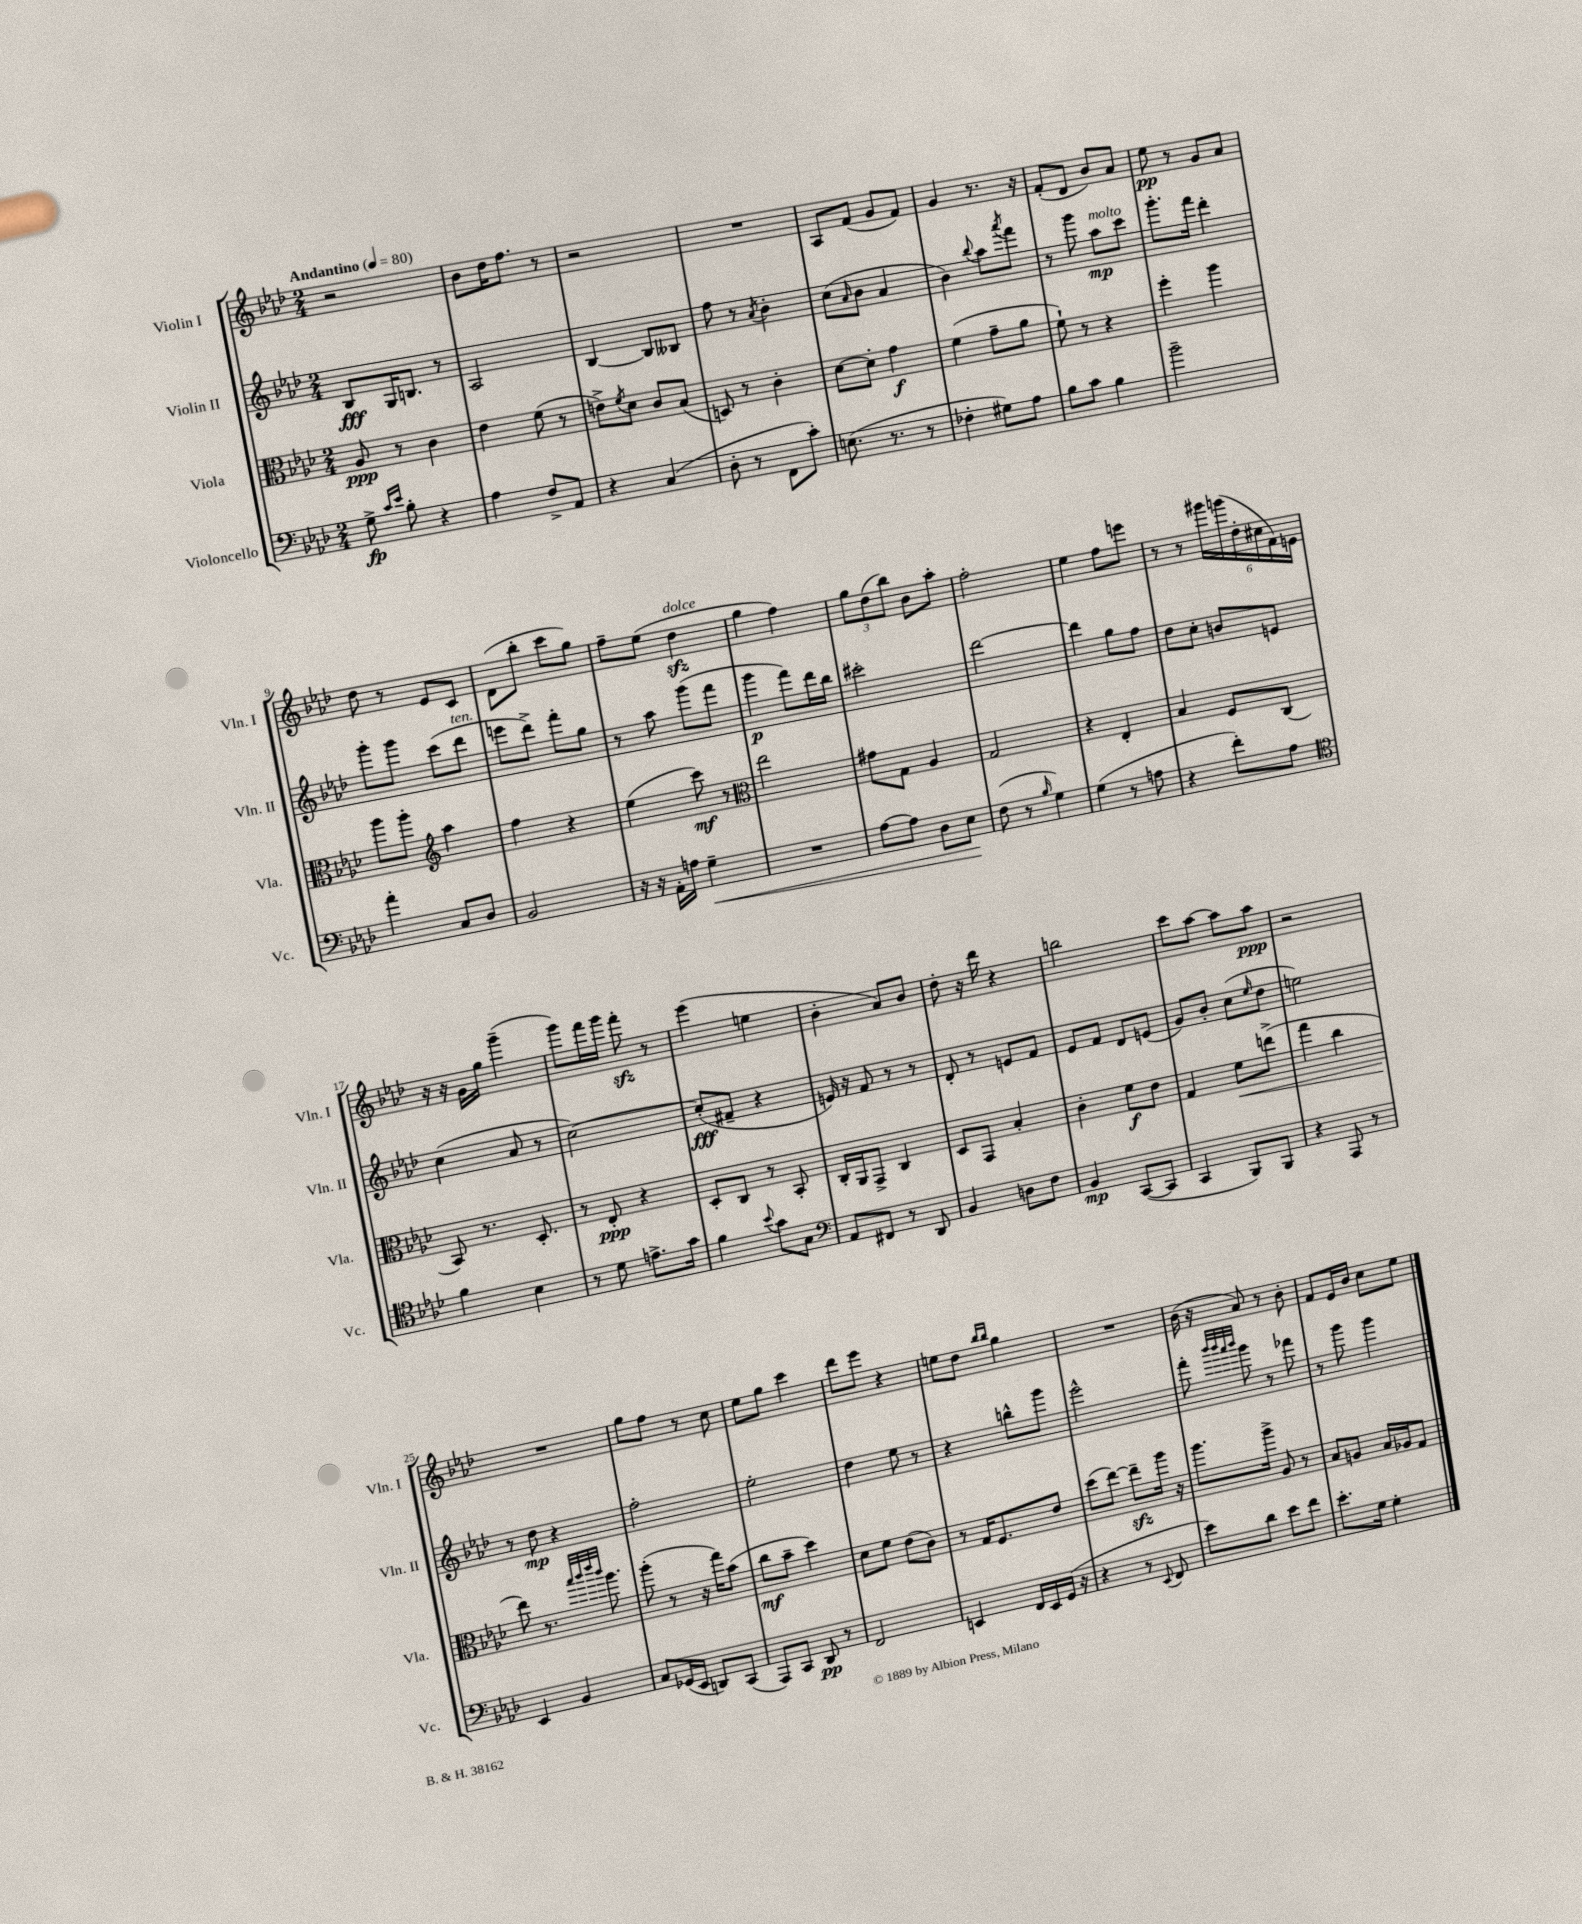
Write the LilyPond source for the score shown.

<<
\new StaffGroup <<
\new Staff = "s0" \with { instrumentName = "Violin I" shortInstrumentName = "Vln. I" } {
    \clef treble \key aes \major \numericTimeSignature \time 2/4 \tempo "Andantino" 4 = 80
    r2 |
    bes'8 des''16 f''8. r8 |
    r2 |
    R2 |
    aes8 f'8( g'8 f'8) |
    g'4 r8. r16 |
    f'8-.( des'8 bes'8) aes'8 |
    ees''8\pp r8 g'8 aes'8 |
    des''8 r8 ees'8 c'8 |
    des'8( bes''8-. c'''8 g''8) |
    f''8-- ees''8( des''4\sfz^\markup { \italic "dolce" } |
    g''4 f''4) |
    \tuplet 3/2 { g''8 des''8( bes''8) } bes'8 aes''8-. |
    f''2-. |
    ees''4 f''8 e'''8 |
    r8 r8 \tuplet 6/4 { gis'''16 g'''16( des''16-. cis''16 f'16) e'16 } |
    r16 r16 g'16 g''16 g'''4--( |
    g'''8) f'''16 g'''16 f'''8-.\sfz r8 |
    ees'''4( e''4 |
    bes'4-. aes'8) bes'8 |
    des''8-. r16 des'''16 r4 |
    b''2 |
    c'''8 aes''8~ aes''8 aes''8\ppp |
    r2 |
    R2 |
    g''8 f''8 r8 c''8 |
    ees''8 g''8 c'''4 |
    des'''8 ees'''8 r4 |
    e''8 des''8 \grace { bes''16 bes''16 } g''4 |
    R2 |
    bes'16( r16 aes'8) r8 bes'8-. |
    f'8 ees'16 bes'16 c''8 ees''8 \bar "|." |
}
\new Staff = "s1" \with { instrumentName = "Violin II" shortInstrumentName = "Vln. II" } {
    \clef treble \key aes \major \numericTimeSignature \time 2/4
    bes8\fff g16 b8. r8 |
    aes2 |
    bes4~ bes8 beses8 |
    f''8 r8 \acciaccatura { aes'8 } bes'4-. |
    c''8( \grace { aes'16 } bes'8 aes'4 |
    bes'4) \appoggiatura { bes''8 } aes''8 \acciaccatura { aes'''8 } f'''8 |
    r8 g'''8 aes''8\mp^\markup { \italic "molto" } c'''8 |
    g'''8.-. f'''16 des'''4-. |
    g'''8-. g'''8 c'''8( des'''8^\markup { \italic "ten." } |
    e'''8 des'''8->) f'''8-. g''8 |
    r8 aes''8 g'''8( f'''8 |
    g'''4\p f'''8) des'''16 bes''16 |
    cis'''2-. |
    des'''2~ |
    des'''4 g''8 f''8 |
    des''8 c''8-. b'8 e'8 |
    c''4( aes'8 r8 |
    c''2~) |
    c''8-.\fff( fis'8-- r4 |
    e'16) r16 f'8 r8 r8 |
    des'8-. r8 e'8 f'8 |
    ees'8 f'8 des'8 e'8( |
    g'8) bes'8-. c''8( \grace { ees''16 } des''8 |
    e''2) |
    r8 des''8\mp r4 |
    f''2-. |
    ees''2-. |
    des''4 ees''8 r8 |
    r4 b''8-^ g'''8 |
    ees'''2-^ |
    f'''8-. \grace { bes'''32 bes'''32 aes'''32 bes'''32 } g'''8 r8 fes'''8 |
    r8 g'''8 g'''4 \bar "|." |
}
\new Staff = "s2" \with { instrumentName = "Viola" shortInstrumentName = "Vla." } {
    \clef alto \key aes \major \numericTimeSignature \time 2/4
    aes8\ppp r8 c'4 |
    ees'4 f'8( r8 |
    e'8->) \acciaccatura { f'8 } des'8 c'8 bes8( |
    d8) r8 c'4-. |
    des'8~ des'8-. g'4\f |
    f'4( g'8-- aes'8 |
    f'8-!) r8 r4 |
    f''4-. aes''4 |
    aes''8 aes''8-. \clef treble aes''4 |
    f''4 r4 |
    ees''4( c'''8\mf) r8 |
    \clef alto ees''2 |
    gis'8 g8 aes4 |
    g2 |
    r4 ees4-. |
    bes4 f8 c8( |
    bes,8) r8. des8.-. |
    r8 ees8-.\ppp r4 |
    des8-. c8 r8 bes,8-. |
    c16-. aes,16 g,8-> c4 |
    des8 g,8 bes4-. |
    c'4-. f'8\f ees'8 |
    g4 f'8\< e''8->( |
    g''4 c''4 |
    ees''8\!) r8. \grace { bes''32 c'''32 ees'''32 c'''32 } aes''8. |
    aes''8-.( r8 r16 g''16) bes'8( |
    c''8\mf bes'8-- des''4) |
    des'8 f'8 ees'8( c'8) |
    r8 g16 f8. ees'8 |
    des''8( ees''8~) ees''8--\sfz aes''16 r16 |
    aes''8. aes''16-> aes8 r8 |
    bes8 a8 bes16 aes16 g8 \bar "|." |
}
\new Staff = "s3" \with { instrumentName = "Violoncello" shortInstrumentName = "Vc." } {
    \clef bass \key aes \major \numericTimeSignature \time 2/4
    g8->\fp \grace { c'16 ees'16 } bes8-. r4 |
    aes4 f8-> aes,8 |
    r4 c4( |
    des8-. r8 f,8 c'8-.) |
    e8.( r8. r8 |
    fes4-. gis8) aes8 |
    bes8 c'8 bes4 |
    bes'2-- |
    aes'4-. c8 des8 |
    bes,2 |
    r16 r16 aes,16-. a16 g4--\< |
    R2 |
    aes8~ aes8 des8 ees8\! |
    f8( r8 \grace { bes16 } g4) |
    g4( r8 a8 |
    r4 f'8-.) aes8 |
    \clef tenor f'4 bes4 |
    r8 des'8 e'8.-> g'16 |
    f'4 \appoggiatura { bes'8 } g'8 g8 |
    \clef bass aes,8 fis,8 r8 des,8 |
    bes,4 d8 f8 |
    bes,4\mp c,8~( c,8 |
    c,4 bes,,8) bes,,8 |
    r4 aes,,8 r8 |
    ees,4 bes,4 |
    c8 ges,16( ees,16 d,8) c,8( |
    aes,,8) c,8 des,8\pp r8 |
    f,2 |
    e,4 f,16 e,16 g,16( r16 |
    r4 r8 \appoggiatura { ees,8 } f,8 |
    ees'8) des'8 ees'8 f'8 |
    ees'8.-. g16 g4-. \bar "|." |
}
>>
>>
